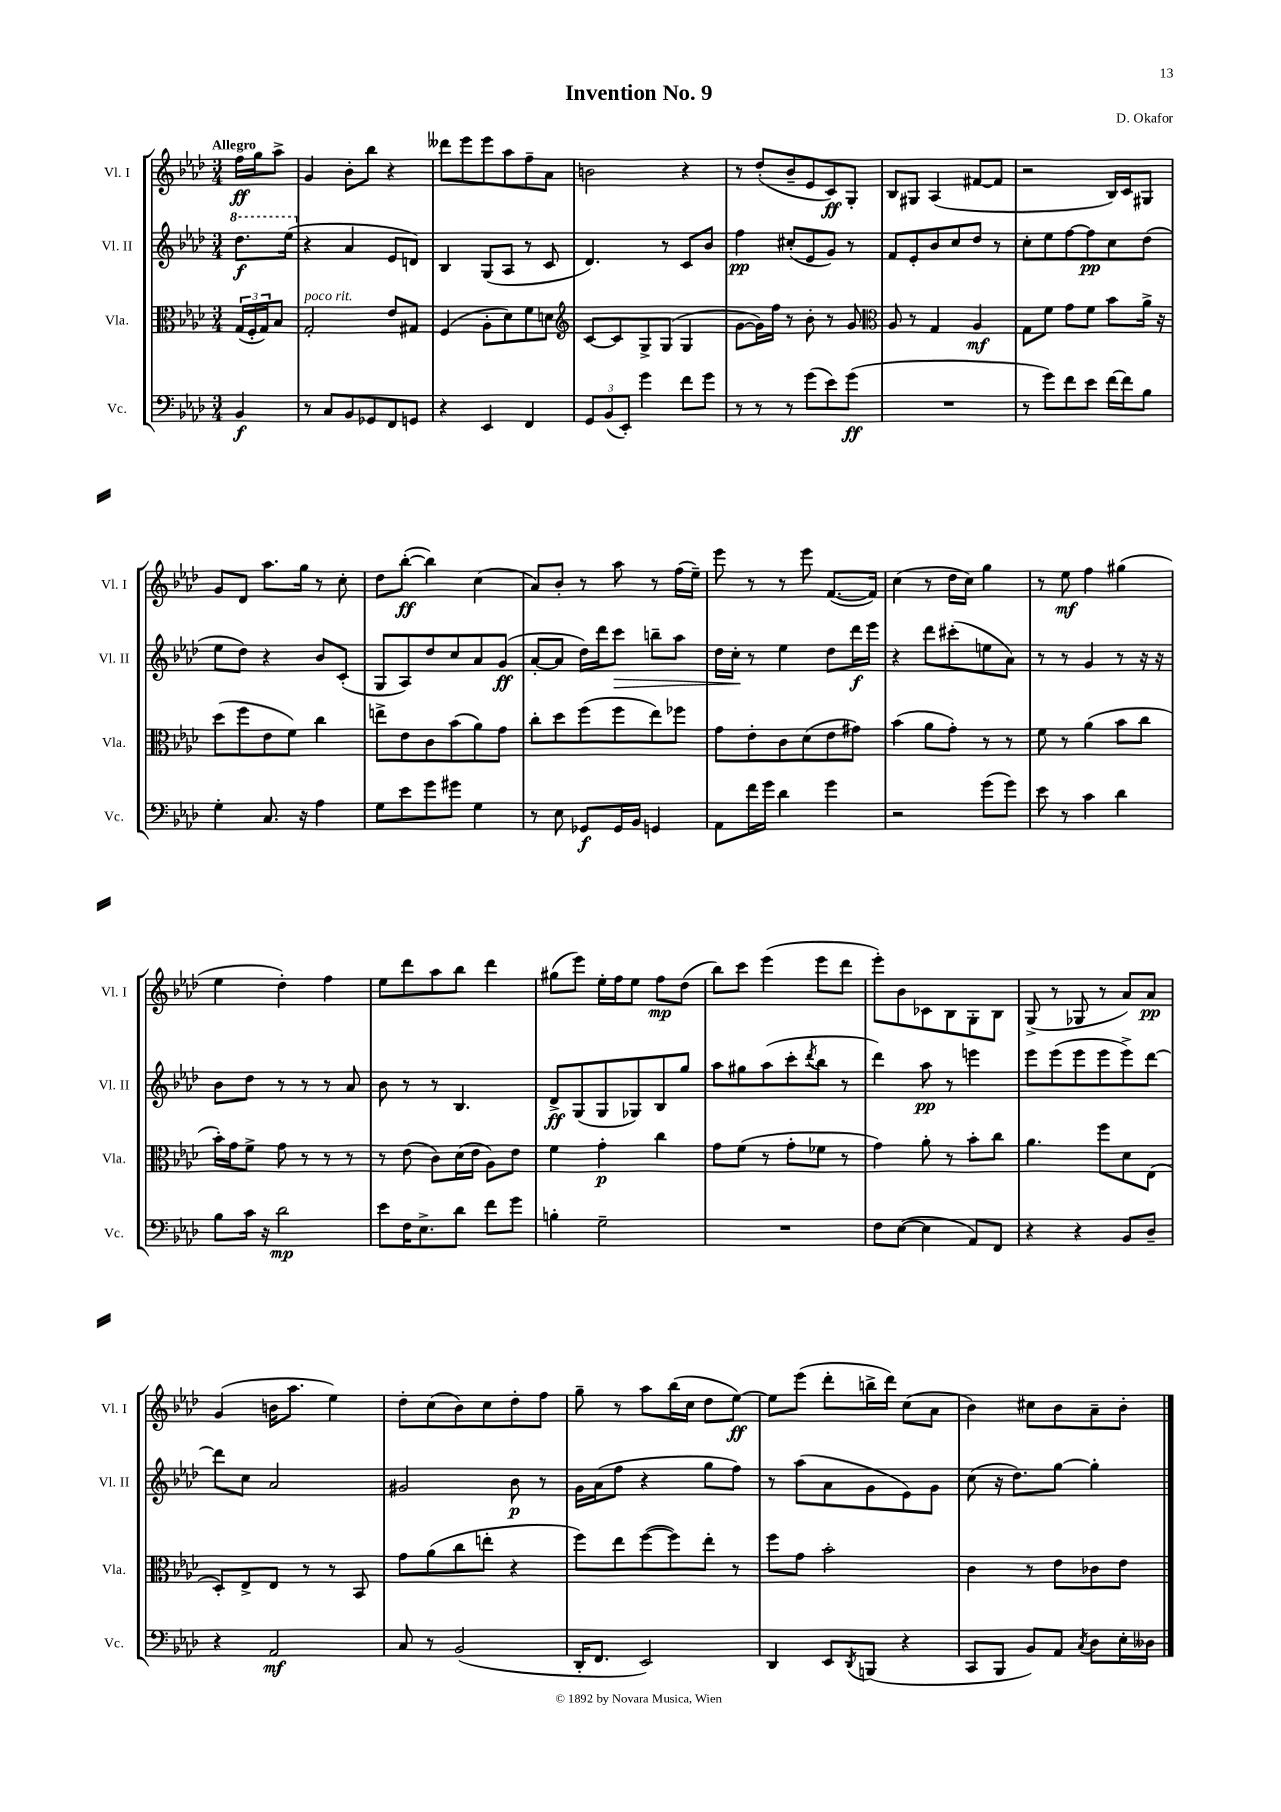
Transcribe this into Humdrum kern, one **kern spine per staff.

**kern	**dynam	**kern	**dynam	**kern	**dynam	**kern	**dynam
*part4	*part4	*part3	*part3	*part2	*part2	*part1	*part1
*staff4	*staff4	*staff3	*staff3	*staff2	*staff2	*staff1	*staff1
*I"Vc.	*	*I"Vla.	*	*I"Vl. II	*	*I"Vl. I	*
*I'Vc.	*	*I'Vla.	*	*I'Vl. II	*	*I'Vl. I	*
*clefF4	*	*clefC3	*	*clefG2	*	*clefG2	*
*k[b-e-a-d-]	*	*k[b-e-a-d-]	*	*k[b-e-a-d-]	*	*k[b-e-a-d-]	*
*M3/4	*	*M3/4	*	*M3/4	*	*M3/4	*
*	*	*	*	*8va	*	*	*
=	=	=	=	=	=	=	=
!	!	!	!	!	!	!LO:TX:a:B:t=Allegro	!
4BB-/	f	(24G/LL	.	8.ddd-\L	f	16ff\LL	ff
.	.	24F'/	.	.	.	.	.
.	.	.	.	.	.	16gg\J	.
.	.	24G/J)	.	.	.	.	.
.	.	8B-/J	.	.	.	8aa-^\J	.
.	.	.	.	(16eee-\Jk	.	.	.
=1	=1	=1	=1	=1	=1	=1	=1
*	*	*	*	*X8va	*	*	*
!	!	!LO:TX:a:i:t=poco rit.	!	!	!	!	!
8r	.	2G'/	.	4r	.	4g/	.
8C/L	.	.	.	.	.	.	.
8BB-/	.	.	.	4a-/	.	8b-'\L	.
8GG-X/	.	.	.	.	.	8bb-\J	.
8FF/	.	8e-/L	.	8e-/L	.	4r	.
8GGn/J	.	8G#X/J	.	8dn/J)	.	.	.
=2	=2	=2	=2	=2	=2	=2	=2
4r	.	(4F/	.	4B-/	.	8ddd--X\L	.
.	.	.	.	.	.	8eee-\	.
4EE-/	.	8A-'\L	.	(8G/L	.	8eee-\	.
.	.	8d-\)	.	8A-/J	.	8aa-\	.
4FF/	.	8f\	.	8r	.	8ff~\	.
.	.	8dn\J	.	8c/	.	8a-\J	.
=3	=3	=3	=3	=3	=3	=3	=3
*	*	*clefG2	*	*	*	*	*
12GG/L	.	[8c/L	.	4.d-/)	.	2bn\	.
(12BB-/	.	.	.	.	.	.	.
.	.	8c/]	.	.	.	.	.
12EE-'/J)	.	.	.	.	.	.	.
4g\	.	8G^/	.	.	.	.	.
.	.	(8G/J	.	8r	.	.	.
8f\L	.	4G/	.	8c/L	.	4r	.
8g\J	.	.	.	8b-/J	.	.	.
=4	=4	=4	=4	=4	=4	=4	=4
8r	.	[8g\L	.	4ff\	pp	8r	.
8r	.	16g\L])	.	.	.	(8dd-'/L	.
.	.	16ff\JJ	.	.	.	.	.
8r	.	8r	.	(8cc#X'/L	.	8b-~/	.
(8g\L	.	8b-'\	.	8e-/	.	8e-/	.
8e-\)	.	8r	.	8g/J)	.	8c/)	ff
(8g\J	ff	8g/	.	8r	.	8G'/J	.
=5	=5	=5	=5	=5	=5	=5	=5
*	*	*clefC3	*	*	*	*	*
2.r	.	8A-/	.	8f/L	.	8B-/L	.
.	.	8r	.	8e-'/	.	8G#X/J	.
.	.	4G/	.	8b-/	.	(4A-/	.
.	.	.	.	8cc/	.	.	.
.	.	4A-/	mf	8dd-/J	.	[8f#X/L	.
.	.	.	.	8r	.	8f#/J]	.
=6	=6	=6	=6	=6	=6	=6	=6
8r	.	8G\L	.	8cc'\L	.	2r	.
8g\L)	.	8f\J	.	8ee-\	.	.	.
8f\	.	8g\L	.	[8ff\	.	.	.
8e-\J	.	8f\J	.	8ff\]	pp	.	.
[16f\LL	.	8b-\L	.	8cc\	.	16B-/LL)	.
16f\J]	.	.	.	.	.	16c/J	.
8B-\J	.	16a-^\Jk	.	(8dd-\J	.	8G#X/J	.
.	.	16r	.	.	.	.	.
!!LO:LB:g=z
=7	=7	=7	=7	=7	=7	=7	=7
4G'\	.	(8dd-\L	.	8ee-\L	.	8g/L	.
.	.	8ff\	.	8dd-\J)	.	8d-/J	.
8.C/	.	8e-\	.	4r	.	8.aa-\L	.
.	.	8f\J)	.	.	.	.	.
16r	.	.	.	.	.	16gg\Jk	.
4A-\	.	4cc\	.	8b-/L	.	8r	.
.	.	.	.	(8c'/J	.	8cc'\	.
=8	=8	=8	=8	=8	=8	=8	=8
8G\L	.	8een^\L	.	8G/L	.	8dd-\L	.
8e-\	.	8e-\	.	8A-/)	.	([8bb-'\J	ff
8g\	.	8c\	.	8dd-/	.	4bb-\])	.
8g#X\J	.	(8b-\	.	8cc/	.	.	.
4G\	.	8a-\)	.	8a-/	.	(4cc\	.
.	.	8g\J	.	(8g/J	ff	.	.
=9	=9	=9	=9	=9	=9	=9	=9
8r	.	8cc'\L	.	[8a-'/L	.	8a-/L)	.
8E-\	.	8dd-\	.	8a-/J]	.	8b-'/J	.
8GG-X/L	f	(8ff\	.	16dd-\LL)	.	8r	.
.	.	.	.	16ddd-\J	.	.	.
!	!	!	!	!	!LO:HP:b	!	!
16GG-/L	.	8ff\	.	8ccc\J	>	8aa-\	.
16BB-/JJ	.	.	.	.	.	.	.
4GGn/	.	8ee-\)	.	8bbn~\L	.	8r	.
.	.	8ff-X\J	.	8aa-\J	.	(16ff\LL	.
.	.	.	.	.	.	16ee-~\JJ)	.
=10	=10	=10	=10	=10	=10	=10	=10
8AA-\L	.	8g\L	.	16dd-\LL	.	8eee-\	.
.	.	.	.	16cc'\JJ	.	.	.
16f\L	.	8e-'\	.	8r	]	8r	.
16g\JJ	.	.	.	.	.	.	.
4d-\	.	8c\	.	4ee-\	.	8r	.
.	.	(8d-\	.	.	.	8eee-\	.
4g\	.	8e-\	.	8dd-\L	.	([8.f/L	.
.	.	8g#X\J)	.	16ddd-\L	f	.	.
.	.	.	.	16eee-\JJ	.	16f/Jk])	.
=11	=11	=11	=11	=11	=11	=11	=11
2r	.	(4b-\	.	4r	.	(4cc\	.
.	.	8a-\L	.	8ddd-\L	.	8r	.
.	.	8g'\J)	.	(8ccc#X'\	.	16dd-\LL	.
.	.	.	.	.	.	16cc\JJ)	.
(8g\L	.	8r	.	8een\	.	4gg\	.
8g\J)	.	8r	.	8a-\J)	.	.	.
=12	=12	=12	=12	=12	=12	=12	=12
8e-\	.	8f\	.	8r	.	8r	.
8r	.	8r	.	8r	.	8ee-\	mf
4c\	.	(4a-\	.	4g/	.	4ff\	.
4d-\	.	8b-\L	.	8r	.	(4gg#X\	.
.	.	8cc\J	.	16r	.	.	.
.	.	.	.	16r	.	.	.
!!LO:LB:g=z
=13	=13	=13	=13	=13	=13	=13	=13
8B-\L	.	16b-'\LL)	.	8b-\L	.	4ee-\	.
.	.	16g\J	.	.	.	.	.
16c\Jk	.	8f^\J	.	8dd-\J	.	.	.
16r	.	.	.	.	.	.	.
2d-\	mp	8g\	.	8r	.	4dd-'\)	.
.	.	8r	.	8r	.	.	.
.	.	8r	.	8r	.	4ff\	.
.	.	8r	.	8a-/	.	.	.
=14	=14	=14	=14	=14	=14	=14	=14
8e-\L	.	8r	.	8b-\	.	8ee-\L	.
16F\K	.	(8e-\	.	8r	.	8ddd-\	.
8.E-^\	.	.	.	.	.	.	.
.	.	8c\L)	.	8r	.	8aa-\	.
8d-\J	.	(16d-\L	.	4.B-/	.	8bb-\J	.
.	.	16e-\JJ	.	.	.	.	.
8f\L	.	8A-\L)	.	.	.	4ddd-\	.
8g\J	.	8e-\J	.	.	.	.	.
=15	=15	=15	=15	=15	=15	=15	=15
4Bn'\	.	4f\	.	8d-^/L	ff	(8gg#X\L	.
.	.	.	.	(8G/	.	8eee-\J)	.
2G~\	.	4g'\	p	8G/	.	16ee-'\LL	.
.	.	.	.	.	.	16ff\J	.
.	.	.	.	8G-X/)	.	8ee-\J	.
.	.	4cc\	.	8B-/	.	8ff\L	mp
.	.	.	.	8gg/J	.	(8dd-\J	.
=16	=16	=16	=16	=16	=16	=16	=16
2.r	.	8g\L	.	8aa-\L	.	8bb-\L)	.
.	.	(8f\J	.	8gg#X\	.	8ccc\J	.
.	.	8r	.	(8aa-\	.	(4eee-\	.
.	.	8g'\L	.	8ccc'\	.	.	.
.	.	.	.	8qddd-/	.	.	.
.	.	8f-X\J	.	8bb-\J	.	8eee-\L	.
.	.	8r	.	8r	.	8ddd-\J	.
=17	=17	=17	=17	=17	=17	=17	=17
8F\L	.	4g\)	.	4ddd-\)	.	8eee-'\L)	.
([8E-\J	.	.	.	.	.	8b-\	.
4E-\]	.	8a-'\	.	8aa-\	pp	8c-X\	.
.	.	8r	.	8r	.	8B-\	.
8AA-/L)	.	8b-'\L	.	4eeen\	.	8G'\	.
8FF/J	.	8cc\J	.	.	.	8B-\J	.
=18	=18	=18	=18	=18	=18	=18	=18
4r	.	4.a-\	.	8eee-\L	.	(8G^/	.
.	.	.	.	(8eee-\	.	8r	.
4r	.	.	.	8eee-\	.	8G-X/	.
.	.	8ff\L	.	8eee-\	.	8r	.
8BB-/L	.	8d-\	.	8eee-^\)	.	8a-/L)	.
8D-~/J	.	(8E-\J	.	[8ddd-\J	.	8a-/J	pp
!!LO:LB:g=z
=19	=19	=19	=19	=19	=19	=19	=19
4r	.	8D-'/L)	.	8ddd-\L]	.	(4g/	.
.	.	8E-^/	.	8cc\J	.	.	.
2AA-/	mf	8E-/J	.	2a-/	.	16bn\KL	.
.	.	.	.	.	.	8.aa-\J	.
.	.	8r	.	.	.	.	.
.	.	8r	.	.	.	4ee-\)	.
.	.	8BB-/	.	.	.	.	.
=20	=20	=20	=20	=20	=20	=20	=20
8C/	.	8g\L	.	2g#X/	.	8dd-'\L	.
8r	.	(8a-\	.	.	.	(8cc\	.
(2BB-/	.	8cc\	.	.	.	8b-\)	.
.	.	8een'\J	.	.	.	8cc\	.
.	.	4r	.	8b-\	p	8dd-'\	.
.	.	.	.	8r	.	8ff\J	.
=21	=21	=21	=21	=21	=21	=21	=21
16DD-'/KL	.	8ff\L)	.	16g\LL	.	8gg~\	.
8.FF/J	.	.	.	(16a-\J	.	.	.
.	.	8ee-\	.	8ff\J	.	8r	.
2EE-/)	.	([8ff\	.	4r	.	8aa-\L	.
.	.	8ff\])	.	.	.	(16bb-\L	.
.	.	.	.	.	.	16cc\JJ	.
.	.	8ee-'\J	.	8gg\L	.	8dd-\L	.
.	.	8r	.	8ff\J)	.	[8ee-\J)	ff
=22	=22	=22	=22	=22	=22	=22	=22
4DD-/	.	8ff\L	.	8r	.	8ee-\L]	.
.	.	8g\J	.	(8aa-\L	.	(8eee-\J	.
8EE-/L	.	2b-'\	.	8a-\	.	8ddd-'\L	.
8qDD-/	.	.	.	.	.	.	.
(8BBBn/J	.	.	.	8g\	.	16bbn^\L	.
.	.	.	.	.	.	16ddd-\JJ)	.
4r	.	.	.	8e-\)	.	(8cc\L	.
.	.	.	.	8g\J	.	8a-\J	.
=23	=23	=23	=23	=23	=23	=23	=23
8CC/L	.	4c\	.	(8cc\	.	4b-\)	.
8BBB-/J	.	.	.	16r	.	.	.
.	.	.	.	8.dd-\L)	.	.	.
8BB-/L)	.	8r	.	.	.	8cc#X\L	.
8AA-/J	.	8e-\L	.	[8gg\J	.	8b-\	.
8qC/	.	.	.	.	.	.	.
8D-\L	.	8c-X\	.	4gg'\]	.	8a-~\	.
16E-'\L	.	8e-\J	.	.	.	8b-'\J	.
16D--X\JJ	.	.	.	.	.	.	.
==	==	==	==	==	==	==	==
*-	*-	*-	*-	*-	*-	*-	*-
